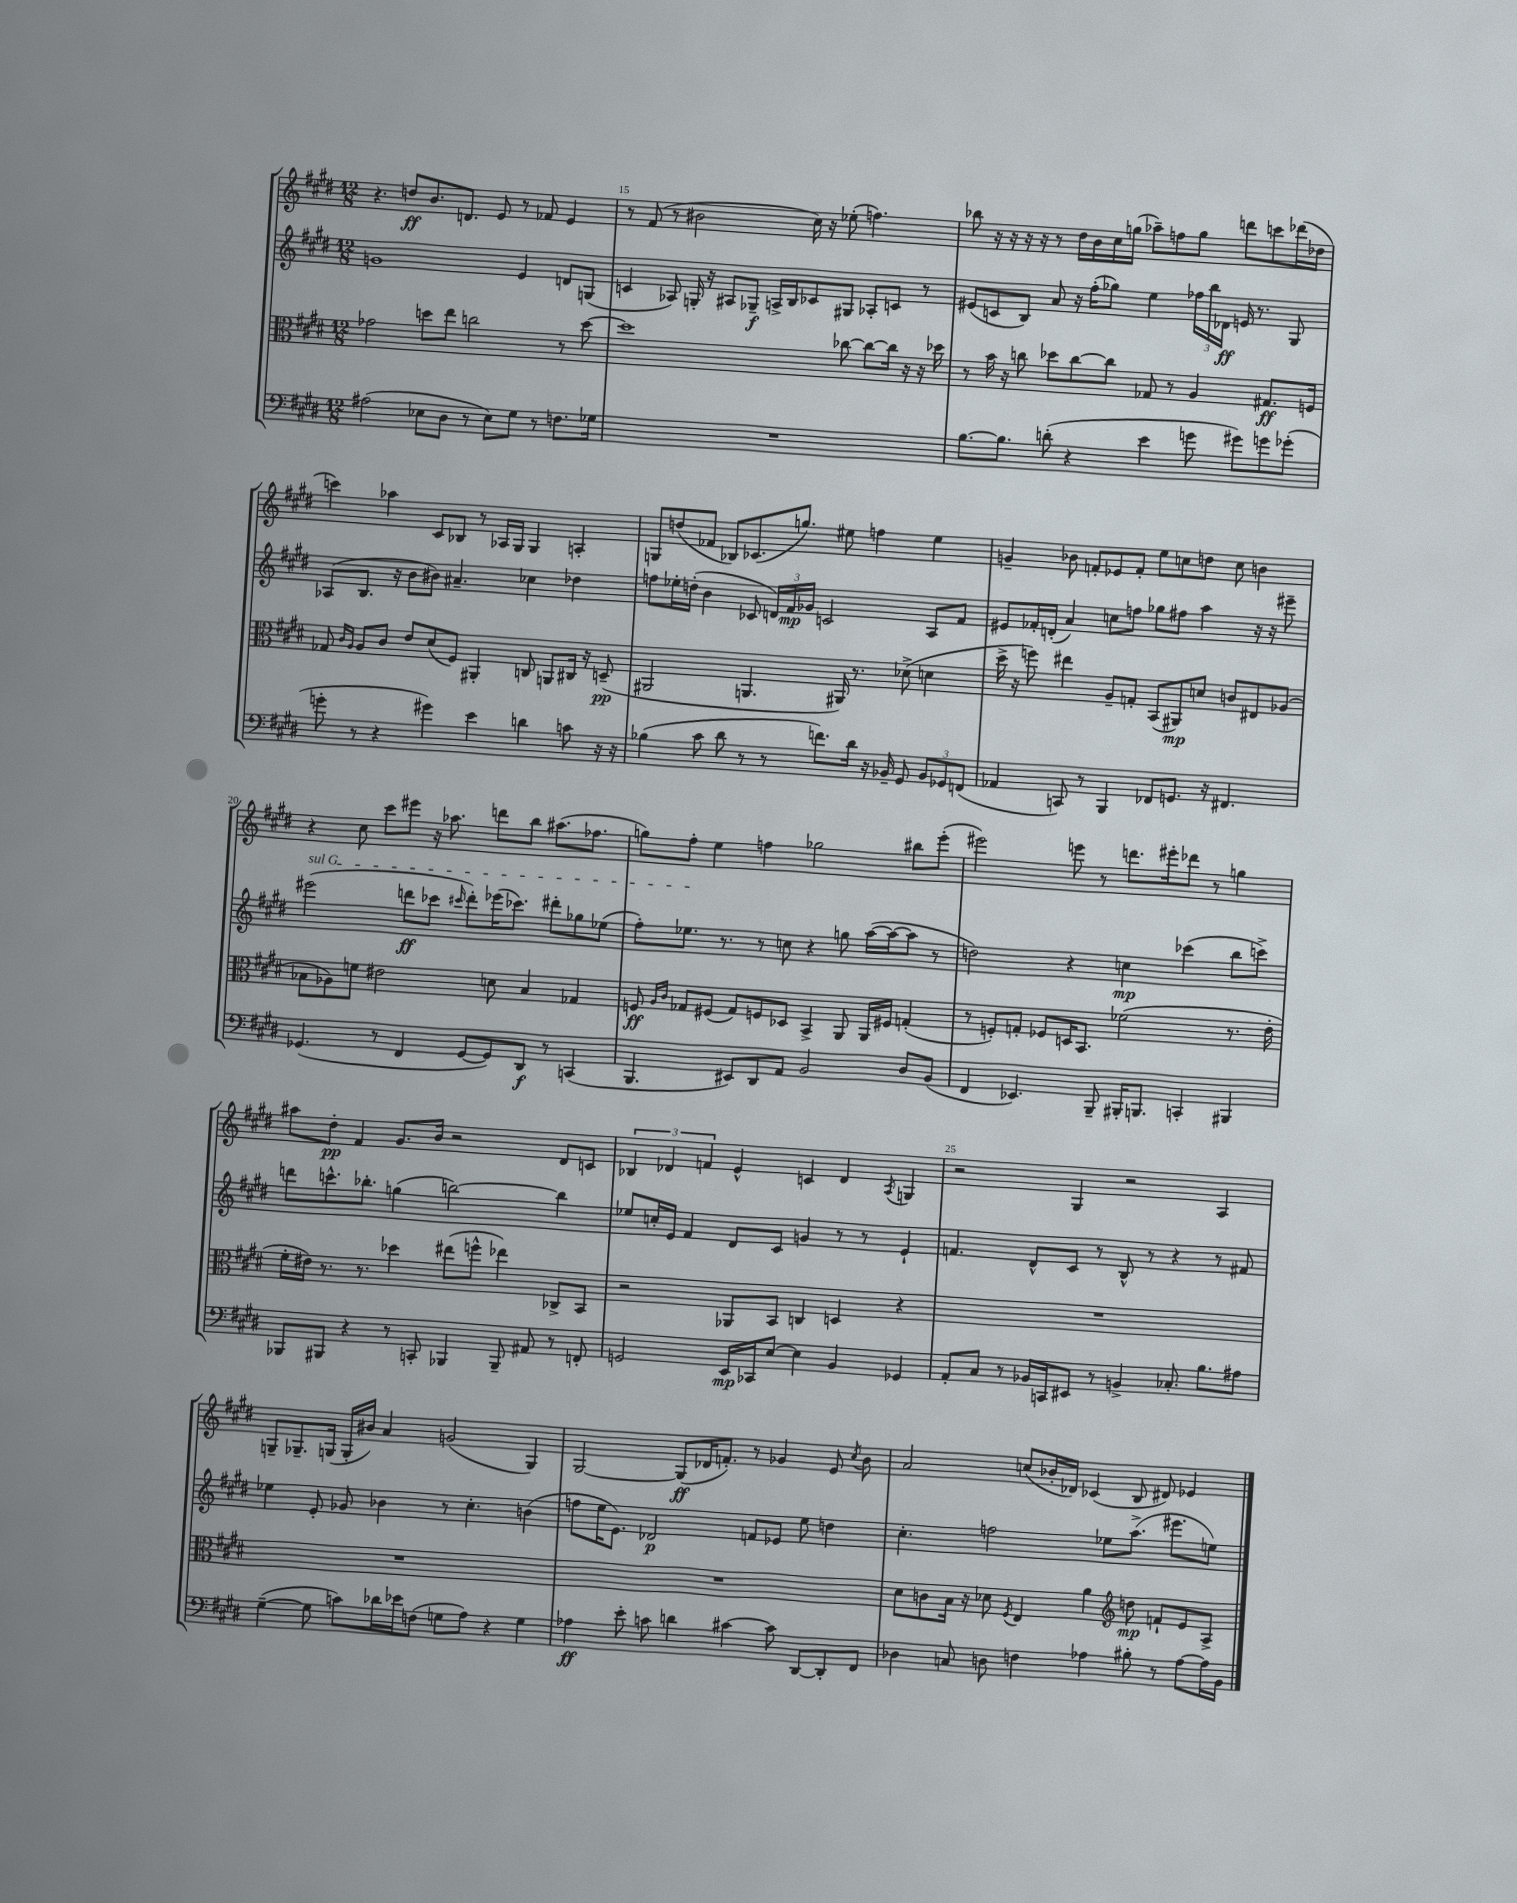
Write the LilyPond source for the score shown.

<<
\new StaffGroup <<
\new Staff = "s0" {
    \clef treble \key e \major \numericTimeSignature \time 12/8
    \autoBeamOff r4. d''8[\ff b'8. d'8.] e'8 r8 fes'8 e'4 |
    r8 fis'8( r8 bis'2 cis''16) r16 ees''8-.( f''4.) |
    bes''8 r16 r16 r16 r16 r8 dis''16[ b'16 cis''16 g''16]( aes''8[--) f''8 g''8] d'''8[ c'''8 des'''16( des''16] |
    c'''4) aes''4 cis'8[ bes8] r8 aes16[ gis16] gis4 a4-. |
    g8[ d''8( fes'8] bes8[) ces'8.( g''8.]) eis''8 f''4 eis''4 |
    g'4-- bes'8 f'8[-. ees'8 f'8]-. e''8[ c''8 d''8] c''8 b'4 |
    r4 cis''8 cis'''8[ eis'''8] r16 aes''8. d'''8[ b''8] ais''8.[( fes''8.] |
    g''8[) fis''8]-. e''4 f''4 ges''2 bis''8[ e'''8]-.( |
    eis'''2) e'''8 r8 d'''8.[ eis'''16-. des'''8] r8 g''4 |
    ais''8[ dis''8]-.\pp fis'4 gis'8.[ b'16] r2 dis'8[ c'8] |
    \tuplet 3/2 { bes4 des'4 f'4 } e'4-^ c'4 des'4 \acciaccatura { a8 } g4 |
    r2 gis4 r2 a4 |
    g8[-- ges8.-- g16]( g16[-. bis'16]) a'4 g'2( g4) |
    gis2~ gis8[\ff( des'16 f'8.]-.) r8 ges'4 e'8 \acciaccatura { cis''8 } b'8 |
    a'2 c''8[( bes'16-. des'16]) ces'4( b8 dis'8) ees'4 \bar "|." |
}
\new Staff = "s1" {
    \clef treble \key e \major \numericTimeSignature \time 12/8
    \autoBeamOff g'1 e'4 d'8[ g8]( |
    c'4 aes8) g16-. r16 ais8[ ges8]--\f a16[-> b16 ces'8 gis8] aes8[-. c'8] r8 |
    eis'8[( c'8 b8]) a'8 r16 fis''16[-.( ges''8]) e''4 \tuplet 3/2 { fes''16[ b''16 des'16]\ff } e'16 r8. gis8 |
    aes8[( b8.] r16 b'8[ bis'8]) ais'4.-- ces''4 des''4 |
    f''8[ ees''16-. d''16]-.( b'4 ces'8 \tuplet 3/2 { d'16[) fis'16\mp ges'16] } c'2 a8[ fis'8] |
    eis'8[ fes'16-. d'16]-.( a'4) c''8[ f''8] ges''8[ fis''8] a''4 r16 r16 eis'''8-- |
    \once \override TextSpanner.bound-details.left.text = \markup { \italic "sul G" } eis'''2\startTextSpan( d'''8[\ff ces'''8] \grace { cis'''16 } d'''8[-.) ees'''16( ces'''8.]) dis'''8[-. ges''8 ees''8]( |
    fis''8[-.) ees''8.]\stopTextSpan r8. r8 c''8 r4 g''8 a''16[~( a''16~ a''8] r8 |
    d''2) r4 c''4\mp ces'''4( b''8[ c'''8]->) |
    d'''8[ c'''8.-^ bes''8.]-. g''4( b''2~) b''4 |
    ees''8[ c''16-. e'16] fis'4 dis'8[ cis'8] g'4 r8 r8 e'4-! |
    f'4. dis'8[-^ cis'8] r8 b8-^ r8 r4 r8 fis'8 |
    ees''4 e'8-. ges'8 bes'4 r8 cis''4.-. b'4( |
    f''8[ e''16 e'8.]) des'2\p f'8[ ees'8] e''8 d''4 |
    cis''4.-. f''2 ees''8[ a''8.]->( eis'''8.[ e''8]) \bar "|." |
}
\new Staff = "s2" {
    \clef alto \key e \major \numericTimeSignature \time 12/8
    \autoBeamOff ges'2 d''8[ e''8] c''2 r8 d''8~ |
    d''1 ces''8~ ces''8[~ ces''16] r16 r16 des''16 |
    r8 b'16 r16 c''8 des''8[ c''8~ c''8] ges8 r8 a4 gis8.[\ff f16] |
    ges8 \grace { cis'16[ a16] } a8[ cis'8] e'8[ dis'8( fis8]) ais,4-. c8 a,8[ cis16] r16 d8--\pp( |
    ais,2 a,4. ais,16) r8. des'8->( d'4 |
    dis''16-> r16 f''8) eis''4 a8[-- g8]-. b,8[( ais,8\mp) d'8] c'8[ eis8 aes8]( |
    bes8[ aes8) f'8] eis'2 d'8 bes4 ges4 |
    f8\ff \grace { a16[ cis'16] } ges8[ fis8]( ges8[) f8 des8] b,4-> a,8 a,16[ fis16] g4-.( |
    r8 f8[-.) g8]-. fes8[ d16 b,8.] fes'2( r8. e'16-. |
    fis'16[-. eis'16]) r8. r8. des''4 eis''8[( f''8]-^ ees''4) ces8[-> b,8] |
    r2 aes,8[ b,8] c4 d4 r4 |
    R1. |
    R1. |
    R1. |
    dis'8[ c'8 b16] r16 des'8 \acciaccatura { fis8 } e4 a'4 \clef treble d''8\mp f'8[-! e'8 a8]-> \bar "|." |
}
\new Staff = "s3" {
    \clef bass \key e \major \numericTimeSignature \time 12/8
    \autoBeamOff ais2( ees8[ dis8] r8 ees8[) gis8] r8 f8.[ ges16] |
    R1. |
    b8.[~ b8.] d'8-.( r4 e'4 g'8 gis'8[) g'8 ges'8]-.( |
    g'8-. r8 r4 gis'4) e'4 d'4 c'8 r16 r16 |
    bes4( cis'8 dis'8 r8 r8 f'8.[) dis'16] r16 bes,16-- gis,8 \tuplet 3/2 { bes,8[ ges,8 f,8]( } |
    aes,4 c,8) r8 b,,4 fes,8[ g,8.] r16 fis,4. |
    ges,4.( r8 fis,4 ges,8[~ ges,8) dis,8]\f r8 c,4( |
    b,,4. eis,8[) dis,8 a,8] b,2 dis8[ b,8]( |
    fis,4 ees,4.) b,,8-- bis,,16[-. b,,8.] c,4-. bis,,4 |
    bes,,8[ bis,,8] r4 r8 c,8-. bes,,4 bes,,8-- ais,8 r8 f,8-. |
    g,2 e,16[\mp ces,16 e8]~ e4 b,4 ges,4 |
    a,8[-. cis8] r8 bes,16[ c,16 eis,8] r8 b,4-> ces8.-. b8.[ ais8] |
    gis4~--( gis8 c'8[) des'16 ees'16 f8]( g8[ a8]) r4 g4 |
    aes4\ff e'8-. c'8 d'4 cis'4~ cis'8 dis,8[~ dis,8-. fis,8] |
    des4 c8 d8 f4 aes4 bis8-. r8 aes8[~ aes16 b,16] \bar "|." |
}
>>
>>
\layout { \context { \Score currentBarNumber = #14 \override BarNumber.break-visibility = ##(#f #t #t) barNumberVisibility = #(every-nth-bar-number-visible 5) } }
